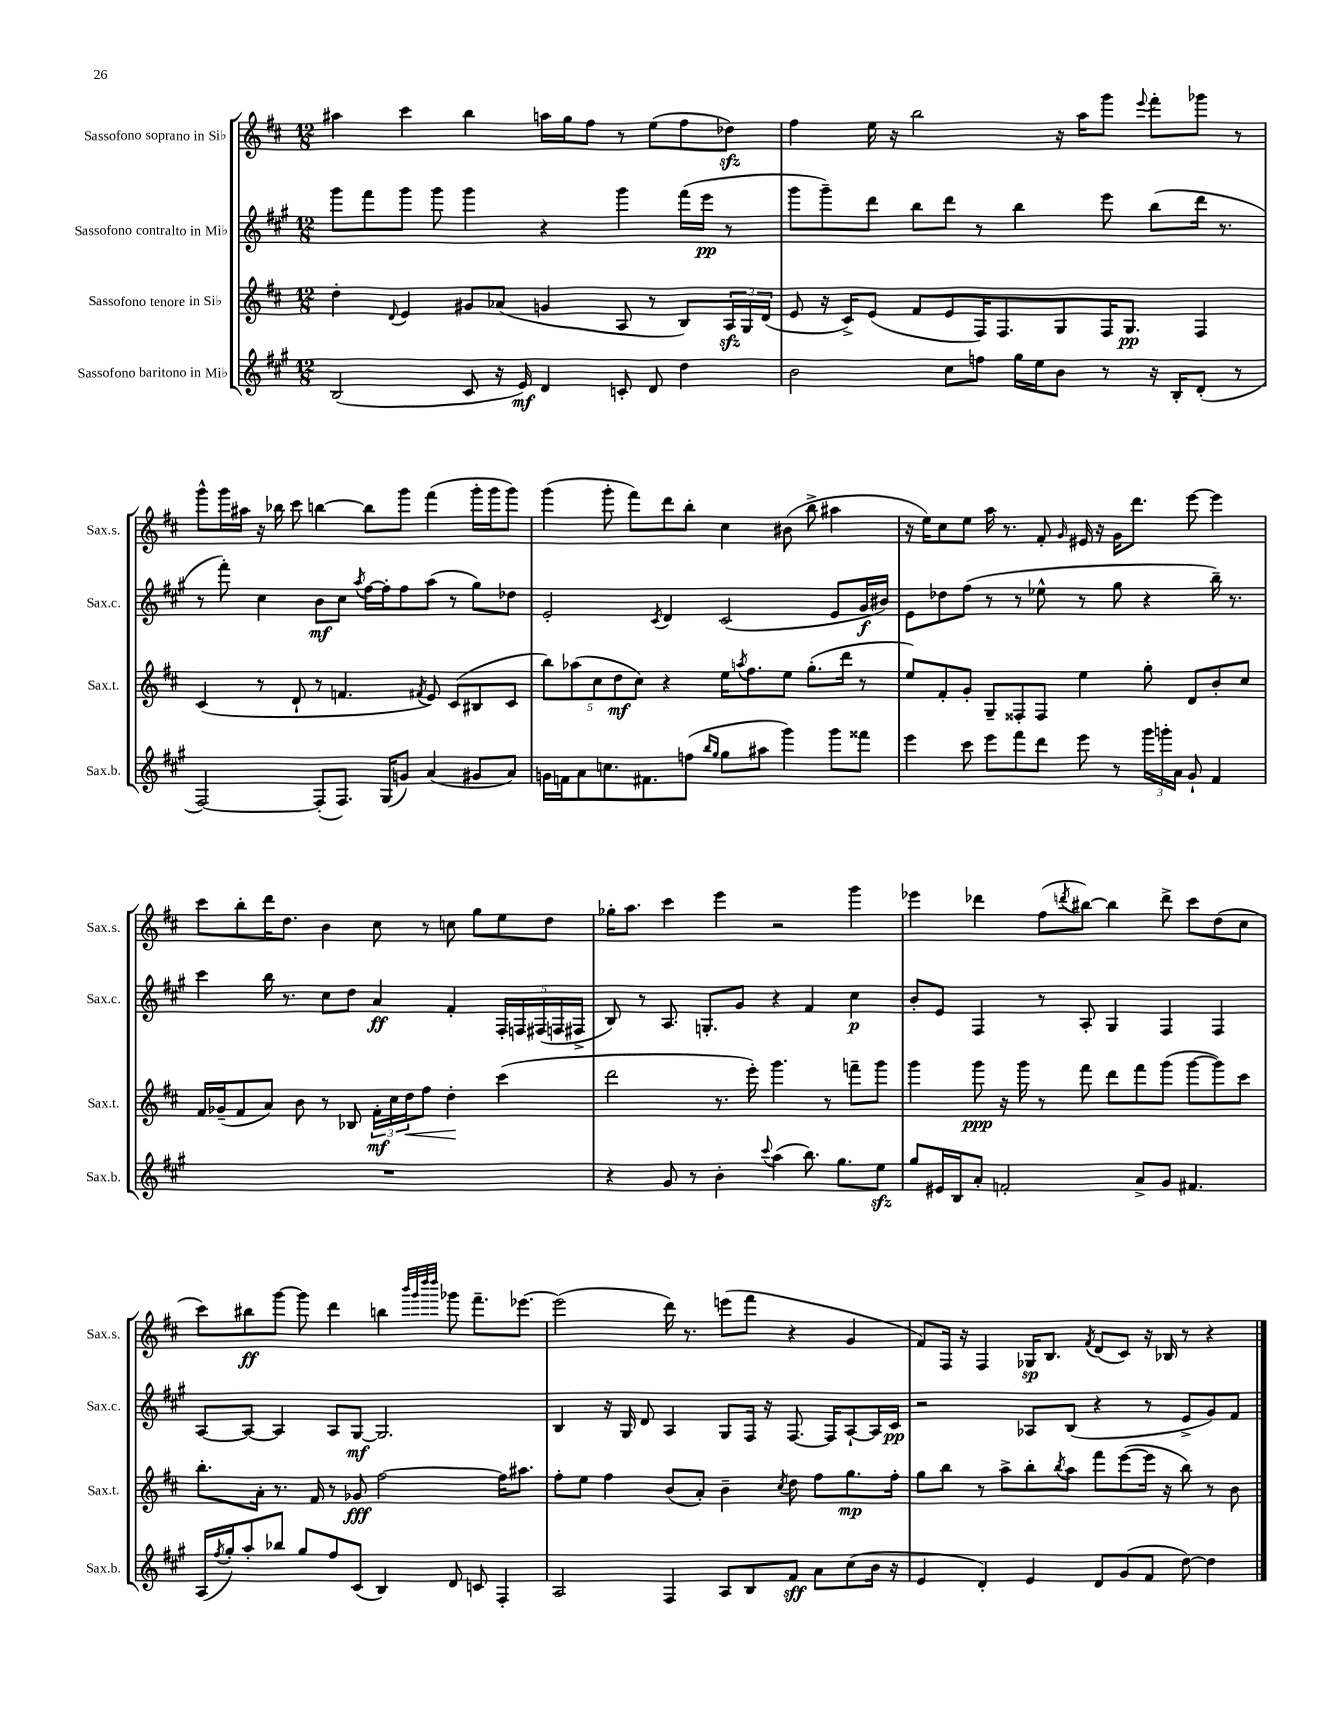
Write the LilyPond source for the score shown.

<<
\new StaffGroup <<
\new Staff = "s0" \with { instrumentName = "Sassofono soprano in Sib" shortInstrumentName = "Sax.s." } {
    \clef treble \key d \major \numericTimeSignature \time 12/8
    ais''4 cis'''4 b''4 a''16 g''16 fis''8 r8 e''8( fis''8 des''8\sfz) |
    fis''4 e''16 r16 b''2 r16 a''16 g'''8 \appoggiatura { e'''8 } fis'''8-. ges'''8 r8 |
    g'''8-^ g'''16 ais''16 r16 bes''16 cis'''8 b''4~ b''8 g'''8 fis'''4( g'''16-. g'''16 g'''8) |
    g'''4( g'''8-. fis'''8) d'''8 b''8-. cis''4 bis'8( b''8-> ais''4 |
    r16 e''16) cis''8 e''8 a''16 r8. fis'8-. \grace { g'16 } eis'16 r16 g'16 d'''8. e'''8~ e'''4 |
    cis'''8 b''8-. d'''16 d''8. b'4 cis''8 r8 c''8 g''8 e''8 d''8 |
    ges''16-. a''8. cis'''4 e'''4 r2 g'''4 |
    ees'''4 des'''4 fis''8( \acciaccatura { d'''8 } bis''8~) bis''4 d'''8-> cis'''8 d''8( cis''8 |
    cis'''8) bis''8\ff g'''8~ g'''8 d'''4 b''4 \grace { b'''32 g'''32 d''''32 d''''32 } ges'''8 fis'''8.-- ees'''8.~ |
    ees'''2( d'''16) r8. e'''8( fis'''8 r4 g'4 |
    fis'8) fis16 r16 fis4 ges16\sp b8. \acciaccatura { fis'8 } d'8( cis'8) r16 bes16 r8 r4 \bar "|." |
}
\new Staff = "s1" \with { instrumentName = "Sassofono contralto in Mib" shortInstrumentName = "Sax.c." } {
    \clef treble \key a \major \numericTimeSignature \time 12/8
    gis'''8 fis'''8 gis'''8 gis'''8 gis'''4 r4 gis'''4 fis'''16( e'''16\pp r8 |
    gis'''8 gis'''8--) d'''8 b''8 d'''8 r8 b''4 e'''8 b''8( d'''16 r8. |
    r8 fis'''8-.) cis''4 b'8\mf cis''8 \acciaccatura { a''8 } fis''16~ fis''16-. fis''8 a''8( r8 gis''8) des''8 |
    e'2-. \acciaccatura { cis'8 } d'4 cis'2( e'8 gis'16\f bis'16) |
    e'8 des''8 fis''8( r8 r8 ees''8-^ r8 gis''8 r4 b''16--) r8. |
    cis'''4 b''16 r8. cis''8 d''8 a'4\ff fis'4-. \tuplet 5/4 { fis16-. f16 fis16( f16 fis16-> } |
    b8) r8 a8. g8.-. gis'8 r4 fis'4 cis''4\p |
    b'8-. e'8 fis4 r8 a8-. gis4 fis4 fis4 |
    a8~ a8~ a4 a8 gis8~\mf gis2. |
    b4 r16 gis16 d'8 a4 gis8 fis16 r16 fis8.~ fis16 a8~-! a16 cis'16\pp |
    r2 aes8 b8( r4 r8 e'8-> gis'8) fis'8 \bar "|." |
}
\new Staff = "s2" \with { instrumentName = "Sassofono tenore in Sib" shortInstrumentName = "Sax.t." } {
    \clef treble \key d \major \numericTimeSignature \time 12/8
    d''4-. \appoggiatura { d'8 } e'4 gis'8 aes'8( g'4 a8 r8 b8) \tuplet 3/2 { a16\sfz g16 d'16( } |
    e'8 r16 cis'16->) e'8( fis'8 e'8 fis16) fis8. g8 fis16 g8.\pp fis4 |
    cis'4( r8 d'8-! r8 f'4. \acciaccatura { fis'8 } e'8) cis'8( bis8 cis'8 |
    \tuplet 5/4 { b''8) aes''8( cis''8 d''8\mf cis''8) } r4 e''16 \acciaccatura { a''8 } fis''8. e''8 g''8.-.( d'''16 r8 |
    e''8) fis'8-. g'8-. g8-- fisis8-. fisis8 e''4 g''8-. d'8 b'8-. cis''8 |
    fis'16 ges'16--( fis'8 a'8) b'8 r8 bes8 \tuplet 3/2 { fis'16-.\mf cis''16 d''16\< } fis''8 d''4-.\! cis'''4( |
    d'''2 r8. e'''16-.) g'''4. r8 f'''8-- g'''8 |
    g'''4 g'''8\ppp r16 g'''16 r8 fis'''8 d'''8 fis'''8 g'''8( g'''8~ g'''8) cis'''8 |
    b''8.-. a'16-. r8. fis'16 r8 ges'8\fff fis''2~ fis''16 ais''8. |
    fis''8-. e''8 fis''4 b'8( a'8-.) b'4-- \acciaccatura { cis''8 } d''8 fis''8 g''8.\mp fis''16-. |
    g''8 b''8 r8 a''8-> b''8-. \acciaccatura { b''8 } a''8 fis'''8 e'''8~( e'''16 r16 b''8) r8 b'8 \bar "|." |
}
\new Staff = "s3" \with { instrumentName = "Sassofono baritono in Mib" shortInstrumentName = "Sax.b." } {
    \clef treble \key a \major \numericTimeSignature \time 12/8
    b2( cis'8 r16 e'16\mf) d'4 c'8-. d'8 d''4 |
    b'2 cis''8 f''8 gis''16 e''16 b'8 r8 r16 b16-. d'8-.( r8 |
    fis2~) fis8-.( fis8.) gis16( g'8) a'4( gis'8 a'8) |
    g'16 f'16 a'8 c''8. fis'8. f''8( \grace { b''16 gis''16 } gis''8 ais''8 gis'''4) gis'''8 fisis'''8 |
    e'''4 cis'''8 e'''8 fis'''8 d'''8 e'''8 r8 \tuplet 3/2 { gis'''16 g'''16-. a'16 } gis'8-! fis'4 |
    R1. |
    r4 gis'8 r8 b'4-. \appoggiatura { cis'''8 } a''4( b''8.) gis''8. e''8\sfz |
    gis''8 eis'16 b16 a'8-. f'2-. a'8-> gis'8 fis'4. |
    a16( \acciaccatura { fis''8 } gis''16-.) a''8-. bes''8 gis''8 fis''8 cis'8( b4) d'8 c'8 fis4-. |
    a2 fis4 a8 b8 fis'8\sff a'8 cis''8( b'16 r16 |
    e'4 d'4-.) e'4 d'8 gis'8( fis'8 d''8~) d''4 \bar "|." |
}
>>
>>
\layout { \context { \Score \remove "Bar_number_engraver" } }
